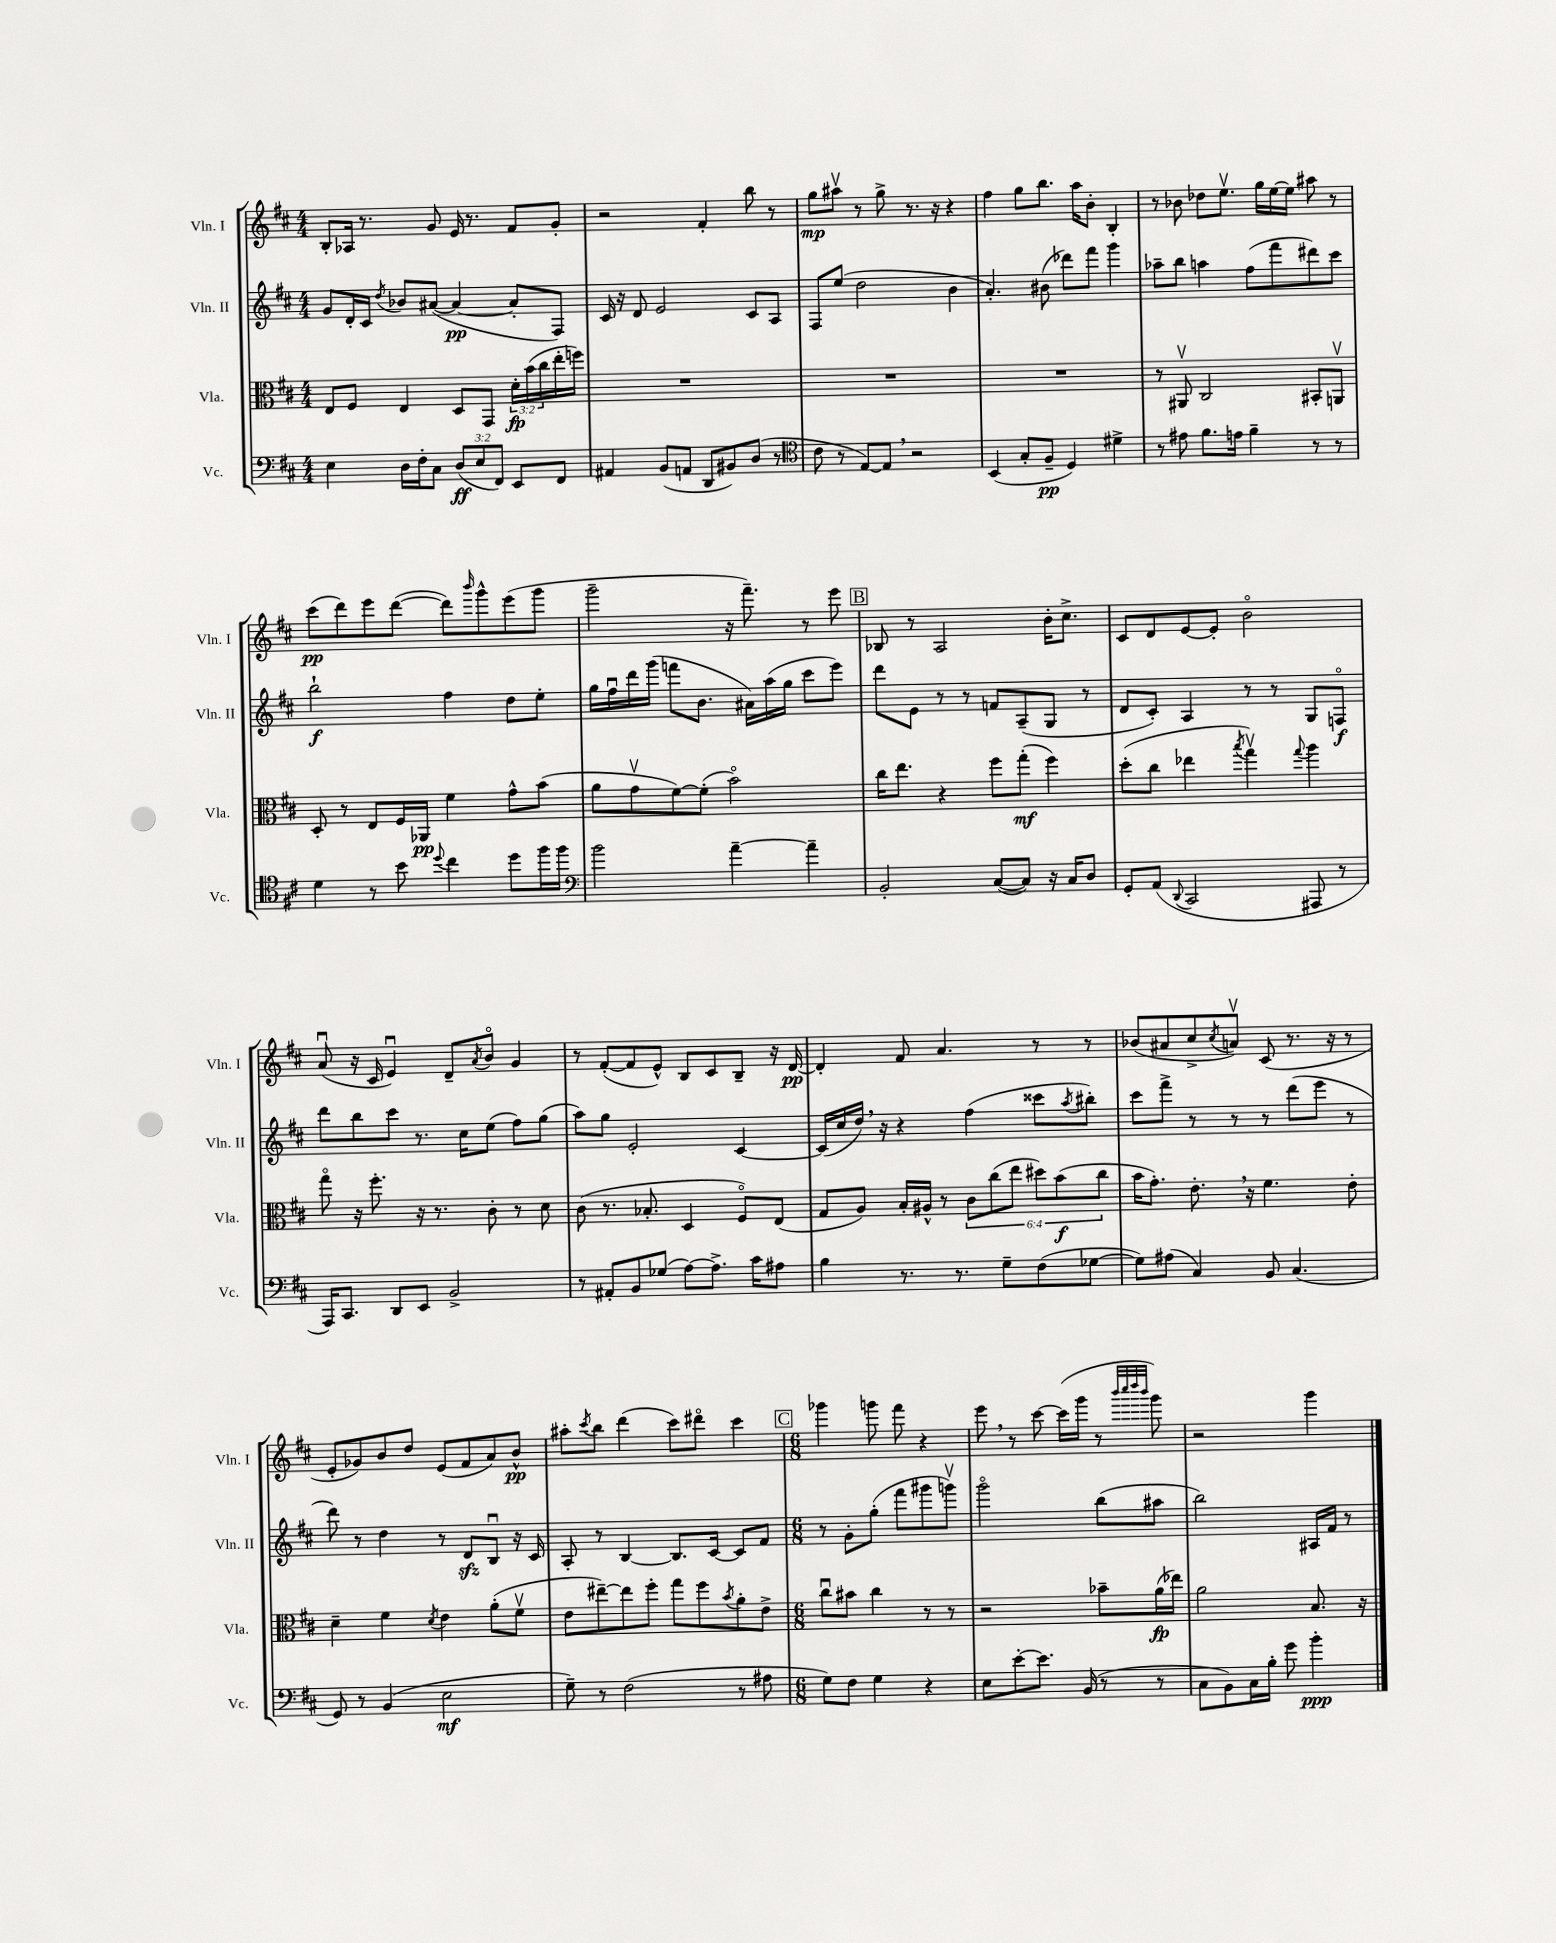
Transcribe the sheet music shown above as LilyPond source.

<<
\new StaffGroup <<
\new Staff = "s0" \with { instrumentName = "Vln. I" shortInstrumentName = "Vln. I" } {
    \clef treble \key d \major \numericTimeSignature \time 4/4
    b8-. aes16 r8. g'8 e'16 r8. fis'8 g'8-. |
    r2 fis'4-. b''8 r8 |
    g''8\mp ais''8\upbow r8 g''8-> r8. r16 r4 |
    fis''4 g''8 b''8. a''16 b'8-. b4-. |
    r8 bes'8 des''8 e''8.\upbow g''16 e''16~ e''16 ais''8 r8 |
    cis'''8\pp( d'''8) e'''8 d'''8~( d'''8) \grace { b'''16 } g'''8-^ e'''8( g'''8 |
    g'''2-- r16 fis'''8.--) r8 e'''8 |
    \mark \markup { \box "B" } bes8 r8 a2 b'16-. cis''8.-> |
    cis'8 d'8 e'8~ e'8-. b'2\flageolet |
    a'8\downbow( r16 cis'16 e'4\downbow) d'8-- \acciaccatura { a'8 } b'8\flageolet g'4 |
    r8 fis'8~-.( fis'8 e'8-^) b8 cis'8 b8-- r16 d'16~\pp |
    d'4-. fis'8 a'4. r8 r8 |
    bes'8( ais'8 cis''8-> \acciaccatura { cis''8 } a'8\upbow) cis'8( r8. r16 r8 |
    e'8-. ges'8) b'8 d''8 e'8( fis'8 a'8) b'8-^\pp |
    ais''8-. \acciaccatura { cis'''8 } b''8 d'''4( cis'''8) dis'''8\flageolet cis'''4 |
    \mark \markup { \box "C" } \numericTimeSignature \time 6/8 ges'''4 g'''8 fis'''8 r4 |
    e'''8 \breathe r8 cis'''8~ cis'''16( g'''16 r8 \grace { b'''32 cis''''32 d''''32 b'''32 } g'''8) |
    r2 g'''4 \bar "|." |
}
\new Staff = "s1" \with { instrumentName = "Vln. II" shortInstrumentName = "Vln. II" } {
    \clef treble \key d \major \numericTimeSignature \time 4/4
    g'8 d'16-. cis'16 \acciaccatura { d''8 } bes'8 ais'8~( ais'4~\pp ais'8-. fis8) |
    cis'16 r16 d'8 e'2 cis'8 a8 |
    fis8 e''8( d''2 b'4 |
    a'4.-.) bis'8( des'''8) fis'''8 g'''4 |
    aes''8-- b''8 a''4 fis''8( fis'''8 dis'''8) cis'''8 |
    b''2-!\f fis''4 d''8 e''8-. |
    g''16 fis''16\downbow d'''16 g'''16( f'''8 b'8. ais'16) a''16( g''16 cis'''8 e'''8) |
    \mark \markup { \box "B" } d'''8 e'8 r8 r8 f'8 a8--( g8 r8 |
    d'8 cis'8-.) a4 r8 r8 g8 f8\flageolet\f |
    d'''8 b''8 cis'''8 r8. cis''16 e''8( fis''8) g''8( |
    a''8) g''8 e'2-. cis'4~ |
    cis'16( cis''16 d''16) \breathe r16 r4 fis''4( cisis'''8 \acciaccatura { a''8 } bis''8-.) |
    cis'''8 fis'''8-> r8 r8 r8 d'''8( e'''8 r8 |
    d'''8) r8 d''4 r8 d'8\sfz b8\downbow r16 cis'16 |
    a8-. r8 b4~ b8. cis'16~ cis'8 fis'8 |
    \mark \markup { \box "C" } \numericTimeSignature \time 6/8 r8 g'8-. g''8-.( fis'''8 gis'''8 g'''8\upbow) |
    g'''2\flageolet b''8( ais''8 |
    b''2) ais16 fis'16 r8 \bar "|." |
}
\new Staff = "s2" \with { instrumentName = "Vla." shortInstrumentName = "Vla." } {
    \clef alto \key d \major \numericTimeSignature \time 4/4 \override Staff.TupletNumber.text = #tuplet-number::calc-fraction-text
    e8 fis8 e4 d8 g,8 \tuplet 3/2 { d'16-.\fp b'16( cis''16 } e''16-. f''16) |
    R1 |
    R1 |
    R1 |
    r8 ais,8\upbow cis2 bis,8-. a,8\upbow |
    d8-. r8 e8 fis16 aes,16\pp fis'4 g'8-^ b'8( |
    a'8 g'8\upbow fis'8~) fis'8-.( b'2\flageolet) |
    \mark \markup { \box "B" } cis''16 e''8. r4 fis''8 g''8-.\mf( fis''4) |
    d''8-.( cis''8 ees''4 \acciaccatura { b''8 } g''4\upbow) \appoggiatura { g''8 } a''4 |
    g''8\flageolet r16 fis''8.-. r16 r8. cis'8-. r8 d'8 |
    cis'8( r8. bes8.-. d4 fis8\flageolet) e8( |
    g8 a8) b16-. ais16-^ r8 \tuplet 6/4 { cis'8 cis''8( e''8 dis''8) b'8\f( cis''8 } |
    b'16 g'8.-.) e'8.-. \breathe r16 fis'4. e'8-. |
    d'4-- fis'4 \acciaccatura { d'8 } e'4 a'8-.( fis'8\upbow |
    e'8 eis''8~--) eis''8 fis''8-. g''8 fis''8 \acciaccatura { b'8 } a'8-. e'8-> |
    \mark \markup { \box "C" } \numericTimeSignature \time 6/8 cis''8\downbow bis'8 cis''4 r8 r8 |
    r2 bes'8-- a'16\fp( ees''16) |
    a'2 b8. r16 \bar "|." |
}
\new Staff = "s3" \with { instrumentName = "Vc." shortInstrumentName = "Vc." } {
    \clef bass \key d \major \numericTimeSignature \time 4/4 \override Staff.TupletNumber.text = #tuplet-number::calc-fraction-text
    e4 d16 fis16-. cis8 \tuplet 3/2 { d8\ff( e8 fis,8) } e,8 fis,8 |
    ais,4 b,8( a,8 d,8 bis,8) d8( r8 |
    \clef tenor cis'8 r8 e8~) e8 \breathe r2 |
    b,4( g8-. fis8--\pp d4) dis'4-> |
    r8 eis'8 fis'8. e'16 fis'4-- r8 r8 |
    d'4 r8 b'8 \appoggiatura { d''8 } cis''4 d''8 fis''16 fis''16 |
    \clef bass b'2 a'4~-- a'4-- |
    \mark \markup { \box "B" } b,2-. cis8~( cis8) r16 cis16 d8 |
    g,8-. a,8( \appoggiatura { d,8 } cis,2 ais,,8 r8 |
    a,,16) cis,8. d,8 e,8 b,2-> |
    r8 ais,8-. b,8 ges8( a8~) a8.-> cis'16 ais8 |
    b4 r8. r8. g8-- fis8( ges8~ |
    ges8) ais8( cis4) b,8 cis4.( |
    g,8) r8 b,4( e2\mf |
    g8--) r8 fis2( r8 ais8 |
    \mark \markup { \box "C" } \numericTimeSignature \time 6/8 g8) fis8 g4 r4 |
    e8 e'8~-. e'8. b,16( r8 r8 |
    cis8 b,8) cis16 b16-. g'8 b'4-.\ppp \bar "|." |
}
>>
>>
\layout { \context { \Score \remove "Bar_number_engraver" } }
